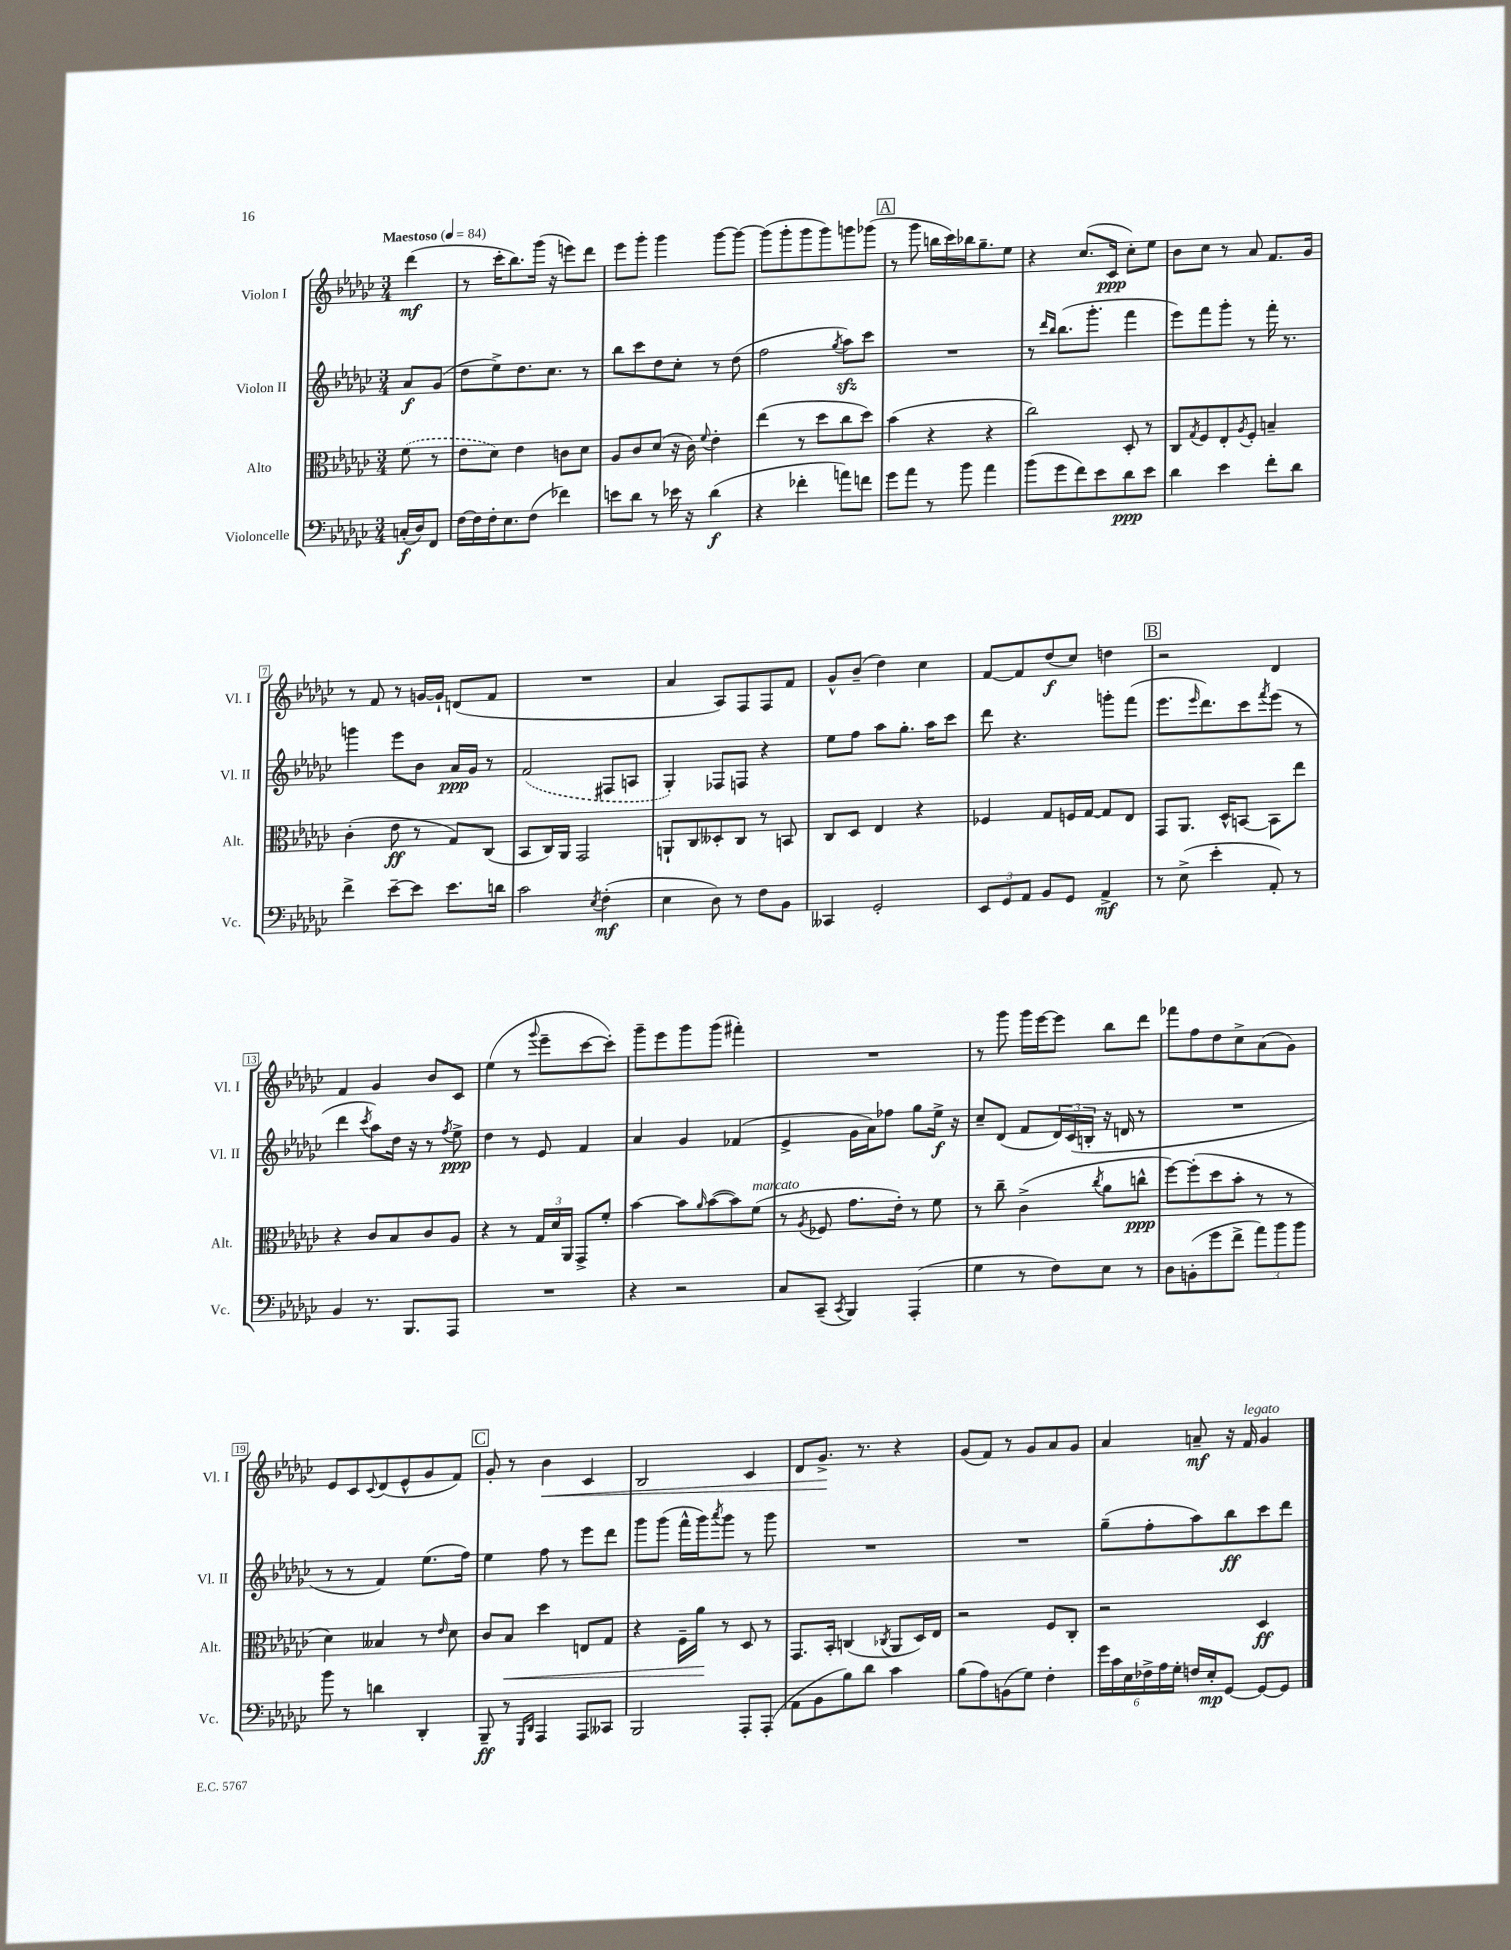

**kern	**kern	**kern	**kern
*staff4	*staff3	*staff2	*staff1
*clefF4	*clefC3	*clefG2	*clefG2
*k[b-e-a-d-g-c-]	*k[b-e-a-d-g-c-]	*k[b-e-a-d-g-c-]	*k[b-e-a-d-g-c-]
*M3/4	*M3/4	*M3/4	*M3/4
*MM84	*MM84	*MM84	*MM84
(16C'	(8f	8a-	(4ddd-
16D-)	.	.	.
8FF	8r	(8g-	.
=	=	=	=
[16F	8e-	8dd-	8r
16F]	.	.	.
16F'	8d-)	8ee-^)	16ccc-'
8.E-	.	.	8.bb-)
.	4e-	8.dd-	.
(8F	.	.	(16ggg-
.	.	8.cc-	16r
4f-)	8c	.	8eee)
.	8d-	8r	8ddd-
=	=	=	=
8e	8A-	8bb-	8eee-
8d-	8c-	8ccc-	8ggg-'
8r	(8d-	8dd-	4ggg-
16e-	16r	8cc-'	.
16r	16c-)	.	.
.	8qqf	.	.
(4d-	4e-'	8r	[8ggg-
.	.	(8dd-	8ggg-_
=	=	=	=
4r	(4ee-	2ff	(8ggg-]
.	.	.	8ggg-'
4f-'	8r	.	8ggg-
.	8dd-	.	8ggg-)
.	.	8qgg-	.
8a)	8cc-	8aa-)	8ggg
8f	8dd-)	8ccc-	(8ggg-
=	=	=	=
8g-	(4b-	2.r	8r
8a-	.	.	8ggg-
8r	4r	.	16bb
.	.	.	16ccc-)
8b-	.	.	16bb-
.	.	.	8.gg-~
4a-	4r	.	.
.	.	.	8ee-
=	=	=	=
(8b-	2cc-)	8r	4r
.	.	16qqddd-	.
.	.	16qqbb-	.
8g-	.	(8.bb-	.
8f)	.	.	(8.cc-
.	.	8.ggg-'	.
8e-	.	.	.
.	.	.	16c-
8d-	8D-'	4fff	8cc-')
8e-	8r	.	8ee-
=	=	=	=
4d-	8C-	8eee-)	8b-
.	8qG-	.	.
.	8F	8fff	8cc-
4e-	8E-'	8ggg-'	8r
.	8qA-	.	.
.	8F'	8r	8a-
8f'	4B~	16fff'	8.f
.	.	8.r	.
8d-	.	.	.
.	.	.	16g-
=	=	=	=
4f^	(4c-'	4ggg	8r
.	.	.	8f
[8e-~	8e-	8eee-	8r
8e-]	8r	8b-	[16g
.	.	.	16g`]
8.e-	8G-)	16a-	(8d
.	.	16g-	.
.	(8C-	8r	8f
16d	.	.	.
=	=	=	=
2c-	8BB-	(2f	2.r
.	16C-)	.	.
.	16AA-	.	.
.	2GG-	.	.
8qE-	.	.	.
(4F'	.	8F#	.
.	.	8A	.
=	=	=	=
4E-	8AA`	4G-')	4a-
.	8C-	.	.
8D-)	8D--'	8F-	8A-)
8r	8C-	8F	8F
8F	8r	4r	8F
8BB-	8BB	.	8f
=	=	=	=
4CC--	8C-	8ee-	8g-^^
.	8D-	8ff	(8b-~
2GG-'	4E-	8aa-	4dd-)
.	.	8.gg-'	.
.	4r	.	4cc-
.	.	16aa-	.
.	.	8ccc-	.
=	=	=	=
12EE-	4F-	8ddd-	[8f
12GG-	.	.	.
.	.	4.r	8f]
12AA-	.	.	.
8BB-	8G-	.	(8dd-
8GG-	16F	.	8cc-)
.	[16G-	.	.
4AA-^	8G-]	8ggg'	4dd
.	8E-	(8fff	.
=	=	=	=
8r	8GG-	8.eee-	2r
(8E-^	8.AA-	.	.
.	.	16qqeee-	.
.	.	8.ddd-)	.
4e-'	.	.	.
.	16D-^^	.	.
.	[8BB	8ccc-	.
.	.	8qfff	.
8AA-')	8BB]	(8eee-	4d-
8r	8ee-	8r	.
=	=	=	=
4BB-	4r	4ddd-	4f
.	.	8qccc-	.
8.r	8c-	8aa-)	4g-
.	8B-	16dd-	.
8.BBB-	.	16r	.
.	8c-	8r	8b-
.	.	8qff	.
8AAA-	8A-	8ee-^	8c-
=	=	=	=
2.r	4r	4dd-	(4ee-
.	8r	8r	8r
.	.	.	8qqggg-
.	24G-	8e-	8eee-~
.	24d-	.	.
.	24AA-	.	.
.	8GG-^	4f	[8ccc-
.	8f'	.	8ccc-'])
=	=	=	=
4r	[4b-	4a-	8ggg-~
.	.	.	8eee-
2r	8b-]	4g-	8ggg-
.	16qqa-	.	.
.	([8b-	.	(8ggg-
.	8b-])	(4f-	4fff#')
.	(8f	.	.
=	=	=	=
8C-	8r	4e-^	2.r
.	8qA-	.	.
(8CC-~	8F-	.	.
8qCC-	.	.	.
4BBB-)	8.g-	16g-	.
.	.	16a-)	.
.	.	8ff-	.
.	16e-')	.	.
(4AAA-'	8r	8gg-	.
.	8f	16ee-^	.
.	.	16r	.
=	=	=	=
4G-	8r	8cc-~	8r
.	8cc-~	(8d-	8ggg-
8r	(4c-^	8f	16ggg-
.	.	.	[16eee-
8F)	.	24d-)	8eee-]
.	.	(24c-	.
.	.	24B'	.
.	8qcc-	.	.
8E-	8a-	16r	8bb-
.	.	16d	.
8r	8cc^^	8r	8ddd-
=	=	=	=
8D-	[8ff)	2.r	8fff-
(8BB'	(8ff']	.	8ff
8g-	8dd-	.	8dd-
8f^	8b-'	.	8cc-^
12a-)	8r	.	(8a-
12b-	.	.	.
.	8r	.	8g-)
12b-	.	.	.
=	=	=	=
8b-	4d-)	8r	8e-
8r	.	8r	8c-
.	.	.	8qqc-
4d	4B--	4f)	(8d-
.	.	.	8e-^^
4DD-'	8r	(8.ee-	8g-
.	16qqe-	.	.
.	8d-	.	8f)
.	.	16ff)	.
=	=	=	=
8BBB-~	8c-	4ee-	8g-'
8r	8B-	.	8r
16qqGGG-	.	.	.
16qqDD-	.	.	.
4AAA-	4dd-	8ff	4b-
.	.	8r	.
8AAA-	8E	8eee-	4c-
8CC--	8G-	8ddd-	.
=	=	=	=
2BBB-	4r	8ggg-	2B-
.	.	(8ggg-	.
.	16F~	16fff^^	.
.	16a-	16ggg-)	.
.	.	8qaaa-	.
.	8r	8ggg-	.
8AAA-'	8D-	8r	4c-
(8AAA-'	8r	8ggg-	.
=	=	=	=
8AA-	8.GG-	2.r	8d-
8BB-	.	.	8.g-^
.	16BB-'	.	.
8B-)	(4C	.	.
.	.	.	8.r
8d-	.	.	.
.	8qC-	.	.
4c-	8AA-	.	4r
.	16D-)	.	.
.	16E-	.	.
=	=	=	=
(8B-	2r	2.r	(8g-
8A-)	.	.	8f)
(8BB	.	.	8r
8G-)	.	.	8g-
4F'	8F	.	8a-
.	8C-'	.	8g-
=	=	=	=
24g-	2r	(8gg-~	4a-
24c-	.	.	.
24E-	.	.	.
24F-^	.	8ff'	.
24A-	.	.	.
24G-'	.	.	.
16F	.	8aa-)	8a~
16E-'	.	.	.
[8GG-	.	8bb-	16r
.	.	.	16f
8GG-_	4D-	8ccc-	4g-
8GG-]	.	8ddd-	.
==	==	==	==
*-	*-	*-	*-
